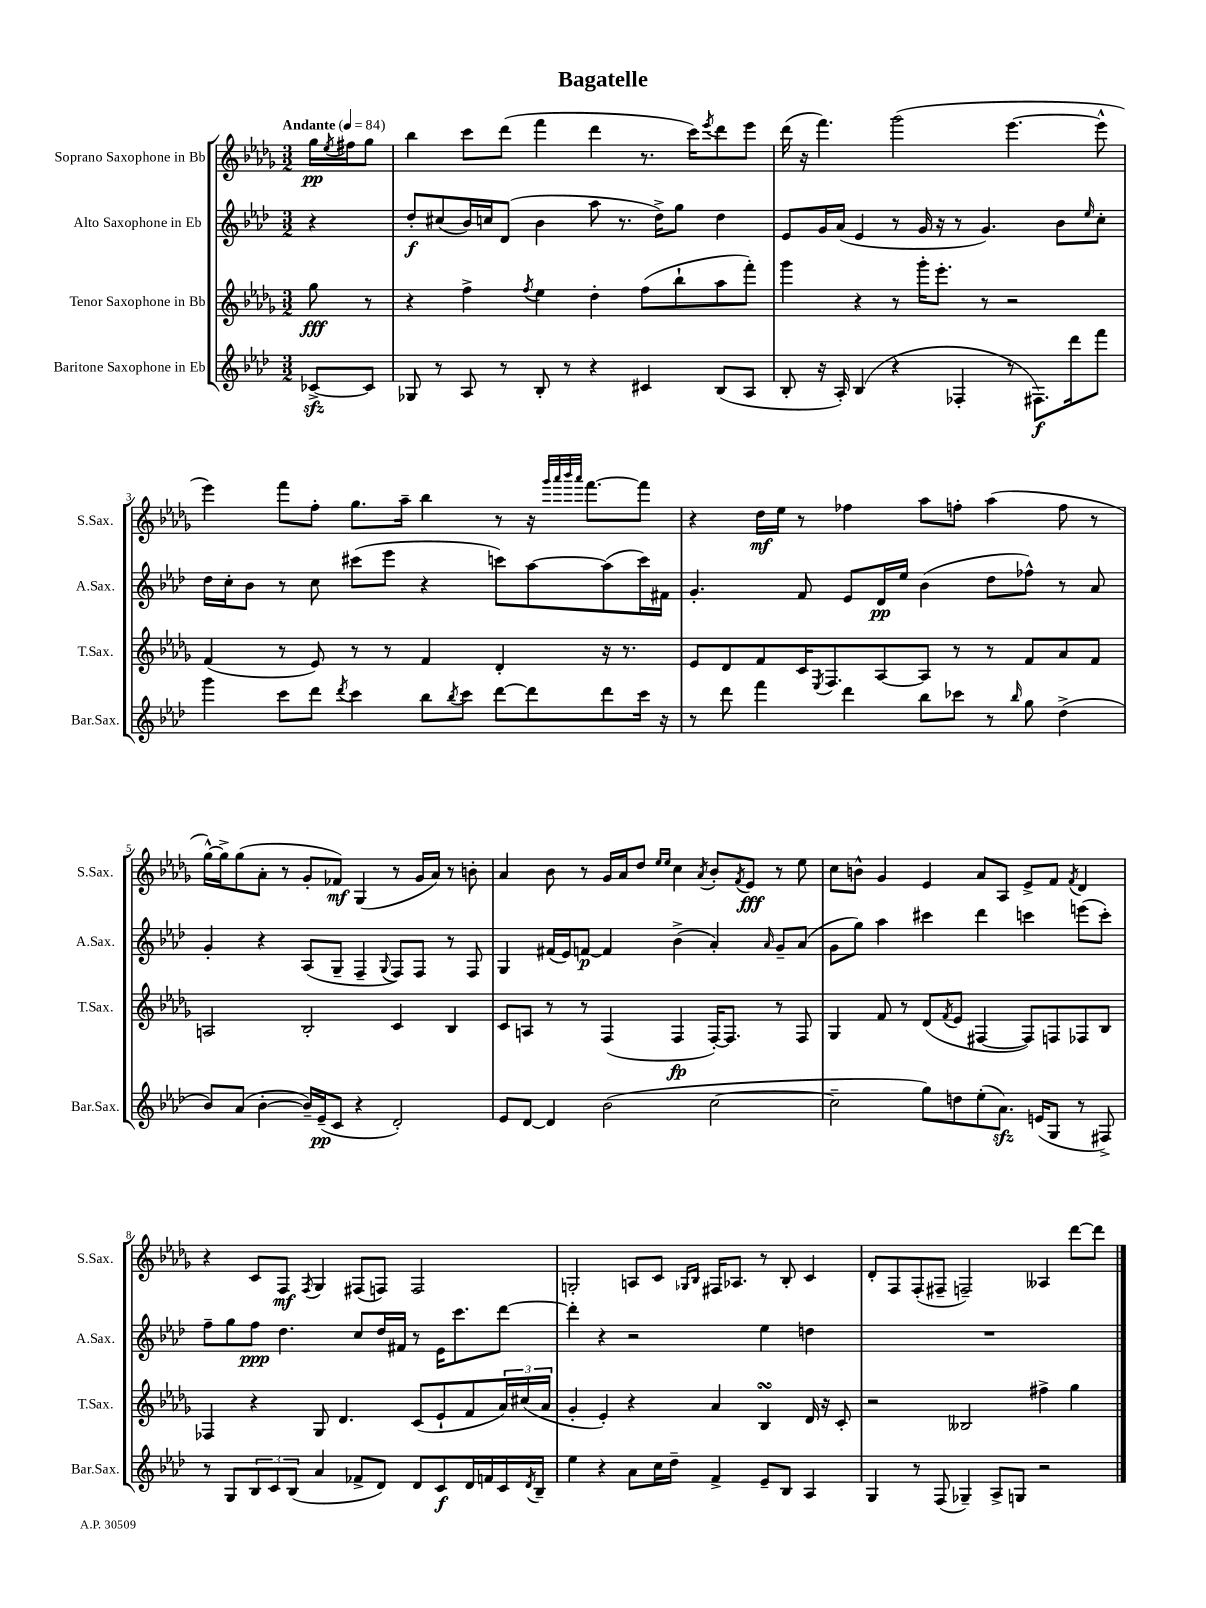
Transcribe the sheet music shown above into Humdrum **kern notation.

**kern	**dynam	**kern	**dynam	**kern	**dynam	**kern	**dynam
*part4	*part4	*part3	*part3	*part2	*part2	*part1	*part1
*staff4	*staff4	*staff3	*staff3	*staff2	*staff2	*staff1	*staff1
*I"Baritone Saxophone in Eb	*	*I"Tenor Saxophone in Bb	*	*I"Alto Saxophone in Eb	*	*I"Soprano Saxophone in Bb	*
*I'Bar.Sax.	*	*I'T.Sax.	*	*I'A.Sax.	*	*I'S.Sax.	*
*clefG2	*	*clefG2	*	*clefG2	*	*clefG2	*
*k[b-e-a-d-]	*	*k[b-e-a-d-g-]	*	*k[b-e-a-d-]	*	*k[b-e-a-d-g-]	*
*M3/2	*	*M3/2	*	*M3/2	*	*M3/2	*
*MM84	*	*MM84	*	*MM84	*	*MM84	*
=	=	=	=	=	=	=	=
!	!	!	!	!	!	!LO:TX:a:B:t=Andante	!
[8c-Xzz^/L	.	8gg-\	fff	4r	.	16gg-\LL	pp
.	.	.	.	.	.	8qee-/	.
.	.	.	.	.	.	16ff#X\J	.
8c-/J]	.	8r	.	.	.	8gg-\J	.
=1	=1	=1	=1	=1	=1	=1	=1
8G-X/	.	4r	.	8dd-'/L	f	4bb-\	.
8r	.	.	.	(8cc#X/	.	.	.
8A-/	.	4ff^\	.	16b-/L)	.	8ccc\L	.
.	.	.	.	16ccn/J	.	.	.
8r	.	.	.	(8d-/J	.	(8ddd-\J	.
.	.	8qff/	.	.	.	.	.
8B-'/	.	4ee-\	.	4b-\	.	4fff\	.
8r	.	.	.	.	.	.	.
4r	.	4dd-'\	.	8aa-\	.	4ddd-\	.
.	.	.	.	8.r	.	.	.
4c#X/	.	(8ff\L	.	.	.	8.r	.
.	.	.	.	16dd-^\KL)	.	.	.
.	.	8bb-`\	.	8gg\J	.	.	.
.	.	.	.	.	.	16ccc\KL)	.
.	.	.	.	.	.	8qeee-/	.
(8B-/L	.	8aa-\	.	4dd-\	.	8ddd-\	.
8A-/J	.	8fff'\J)	.	.	.	8eee-\J	.
=2	=2	=2	=2	=2	=2	=2	=2
8B-'/	.	4ggg-\	.	8e-/L	.	(16ddd-\	.
.	.	.	.	.	.	16r	.
16r	.	.	.	16g/L	.	4.fff\)	.
16A-'/)	.	.	.	(16a-/JJ	.	.	.
(4B-/	.	4r	.	4e-/	.	.	.
4r	.	8r	.	8r	.	(2ggg-\	.
.	.	16ggg-'\KL	.	16g/	.	.	.
.	.	8.eee-'\J	.	16r	.	.	.
4F-X'/	.	.	.	8r	.	.	.
.	.	8r	.	4.g/)	.	.	.
8r	.	2r	.	.	.	[4.eee-\	.
8.F#X\L)	f	.	.	.	.	.	.
.	.	.	.	8b-\L	.	.	.
16ddd-\k	.	.	.	.	.	.	.
.	.	.	.	16qqee-/	.	.	.
8fff\J	.	.	.	8cc'\J	.	8eee-^^\]	.
!!LO:LB:g=z
=3	=3	=3	=3	=3	=3	=3	=3
4ggg\	.	(4f/	.	16dd-\LL	.	4eee-\)	.
.	.	.	.	16cc'\J	.	.	.
.	.	.	.	8b-\J	.	.	.
8ccc\L	.	8r	.	8r	.	8fff\L	.
8ddd-\J	.	8e-/)	.	8cc\	.	8ff'\J	.
8qddd-/	.	.	.	.	.	.	.
4ccc\	.	8r	.	(8ccc#X\L	.	8.gg-\L	.
.	.	8r	.	8eee-\J	.	.	.
.	.	.	.	.	.	16aa-~\Jk	.
8bb-\L	.	4f/	.	4r	.	4bb-\	.
8qbb-/	.	.	.	.	.	.	.
8ccc\J	.	.	.	.	.	.	.
[8ddd-\L	.	4d-'/	.	8cccn\L)	.	8r	.
8ddd-\]	.	.	.	[8aa-\	.	16r	.
.	.	.	.	.	.	32qqggg-/LLL	.
.	.	.	.	.	.	32qqaaa-/	.
.	.	.	.	.	.	32qqbbb-/	.
.	.	.	.	.	.	32qqaaa-/JJJ	.
.	.	.	.	.	.	[8.fff\L	.
8ddd-\	.	16r	.	(8aa-\]	.	.	.
.	.	8.r	.	.	.	.	.
16ccc\Jk	.	.	.	16ccc\L)	.	8fff\J]	.
16r	.	.	.	16f#X\JJ	.	.	.
=4	=4	=4	=4	=4	=4	=4	=4
8r	.	8e-/L	.	4.g'/	.	4r	.
8ddd-\	.	8d-/	.	.	.	.	.
4fff\	.	8f/	.	.	.	16dd-\LL	mf
.	.	.	.	.	.	16ee-\JJ	.
.	.	16c/K	.	8f/	.	8r	.
.	.	8qE-/	.	.	.	.	.
.	.	8.F/	.	.	.	.	.
4ddd-\	.	.	.	8e-/L	.	4ff-X\	.
.	.	[8A-/	.	16d-/L	pp	.	.
.	.	.	.	16ee-/JJ	.	.	.
8bb-\L	.	8A-/J]	.	(4b-\	.	8aa-\L	.
8ccc-X\J	.	8r	.	.	.	8ffn'\J	.
8r	.	8r	.	8dd-\L	.	(4aa-\	.
16qqbb-/	.	.	.	.	.	.	.
8gg\	.	8f/L	.	8ff-X^^\J)	.	.	.
(4dd-^\	.	8a-/	.	8r	.	8ff\	.
.	.	8f/J	.	8a-/	.	8r	.
!!LO:LB:g=z
=5	=5	=5	=5	=5	=5	=5	=5
8b-/L)	.	2An/	.	4g'/	.	[16gg-^^\LL)	.
.	.	.	.	.	.	16gg-^\J]	.
(8a-/J	.	.	.	.	.	(8gg-\	.
[4b-'\	.	.	.	4r	.	8a-'\J	.
.	.	.	.	.	.	8r	.
16b-~/LL])	.	2B-'/	.	(8A-/L	.	8g-'/L	.
(16e-~/J	pp	.	.	.	.	.	.
8c/J	.	.	.	8G~/J	.	8f-X/J)	mf
4r	.	.	.	4F~/	.	(4G-/	.
.	.	.	.	8qqG/	.	.	.
2d-'/)	.	4c/	.	8F/L)	.	8r	.
.	.	.	.	8F/J	.	16g-/LL	.
.	.	.	.	.	.	16a-/JJ)	.
.	.	4B-/	.	8r	.	8r	.
.	.	.	.	8F/	.	8bn'\	.
=6	=6	=6	=6	=6	=6	=6	=6
8e-/L	.	8c/L	.	4G/	.	4a-/	.
[8d-/J	.	8An/J	.	.	.	.	.
4d-/]	.	8r	.	(16f#X/LL	.	8b-\	.
.	.	.	.	16e-/J)	.	.	.
.	.	8r	.	[8fn/J	p	8r	.
(2b-\	.	(4F/	.	4f/]	.	16g-/LL	.
.	.	.	.	.	.	16a-/J	.
.	.	.	.	.	.	8dd-/J	.
.	.	.	.	.	.	16qqee-/LL	.
.	.	.	.	.	.	16qqee-/JJ	.
.	.	4F/	fp	(4b-^\	.	4cc\	.
.	.	.	.	.	.	8qa-/	.
[2cc\	.	[16F'/KL)	.	4a-'/)	.	8b-'/L	.
.	.	8.F/J]	.	.	.	.	.
.	.	.	.	.	.	8qf/	.
.	.	.	.	.	.	8e-/J	fff
.	.	.	.	16qqa-/	.	.	.
.	.	8r	.	8g~/L	.	8r	.
.	.	8F/	.	(8a-/J	.	8ee-\	.
=7	=7	=7	=7	=7	=7	=7	=7
2cc~\]	.	4G-/	.	8g\L	.	8cc\L	.
.	.	.	.	8gg\J)	.	8bn^^\J	.
.	.	8f/	.	4aa-\	.	4g-/	.
.	.	8r	.	.	.	.	.
8gg\L)	.	(8d-/L	.	4ccc#X\	.	4e-/	.
.	.	8qf/	.	.	.	.	.
8ddn\	.	8e-/J	.	.	.	.	.
(8ee-'\	.	[4F#X/	.	4ddd-\	.	8a-/L	.
8.a-zz\J)	.	.	.	.	.	8A-/J	.
.	.	8F#/L])	.	4cccn\	.	8e-^/L	.
(16en/KL	.	.	.	.	.	.	.
8G/J	.	8Fn/	.	.	.	8f/J	.
.	.	.	.	.	.	8qf/	.
8r	.	8F-X/	.	(8eeen\L	.	4d-/	.
8F#X^/)	.	8B-/J	.	8ccc'\J)	.	.	.
!!LO:LB:g=z
=8	=8	=8	=8	=8	=8	=8	=8
8r	.	4F-X/	.	8ff~\L	.	4r	.
8G/L	.	.	.	8gg\	.	.	.
12B-/	.	4r	.	8ff\J	ppp	8c/L	.
12c/	.	.	.	.	.	.	.
.	.	.	.	4.dd-\	.	8F/J	mf
(12B-/J	.	.	.	.	.	.	.
.	.	.	.	.	.	8qF/	.
4a-/	.	8G-/	.	.	.	4G-/	.
.	.	4.d-/	.	.	.	.	.
8f-X^/L	.	.	.	8cc/L	.	(8F#X/L	.
8d-/J)	.	.	.	16dd-/L	.	8Fn/J)	.
.	.	.	.	16f#X/JJ	.	.	.
8d-/L	.	(8c/L	.	8r	.	2F/	.
8c/	f	8e-`/	.	16e-\KL	.	.	.
.	.	.	.	8.ccc\	.	.	.
16d-/L	.	8f/	.	.	.	.	.
16fn/	.	.	.	.	.	.	.
16c/	.	24a-/L)	.	[8ddd-\J	.	.	.
.	.	(24cc#X/	.	.	.	.	.
8qd-/	.	.	.	.	.	.	.
16B-~/JJ	.	.	.	.	.	.	.
.	.	24a-/JJ	.	.	.	.	.
=9	=9	=9	=9	=9	=9	=9	=9
4ee-\	.	4g-'/	.	4ddd-'\]	.	2Gn'/	.
4r	.	4e-'/)	.	4r	.	.	.
8a-\L	.	4r	.	2r	.	8An/L	.
16cc\L	.	.	.	.	.	8c/J	.
16dd-~\JJ	.	.	.	.	.	.	.
.	.	.	.	.	.	16qqG-X/LL	.
.	.	.	.	.	.	16qqB-/JJ	.
4f^/	.	4a-/	.	.	.	16F#X/KL	.
.	.	.	.	.	.	8.A-X/J	.
8e-~/L	.	4B-sSSS/	.	4ee-\	.	8r	.
8B-/J	.	.	.	.	.	8B-'/	.
4A-/	.	16d-/	.	4ddn\	.	4c/	.
.	.	16r	.	.	.	.	.
.	.	8c'/	.	.	.	.	.
=10	=10	=10	=10	=10	=10	=10	=10
4G/	.	2r	.	1.r	.	8d-'/L	.
.	.	.	.	.	.	8F/	.
8r	.	.	.	.	.	(8F'/	.
(8F/	.	.	.	.	.	8F#X~/J	.
4G-X~/)	.	2B--X/	.	.	.	2Fn~/)	.
8A-^/L	.	.	.	.	.	.	.
8Gn/J	.	.	.	.	.	.	.
2r	.	4ff#X^\	.	.	.	4A--X/	.
.	.	4gg-\	.	.	.	[8ddd-\L	.
.	.	.	.	.	.	8ddd-\J]	.
==	==	==	==	==	==	==	==
*-	*-	*-	*-	*-	*-	*-	*-
